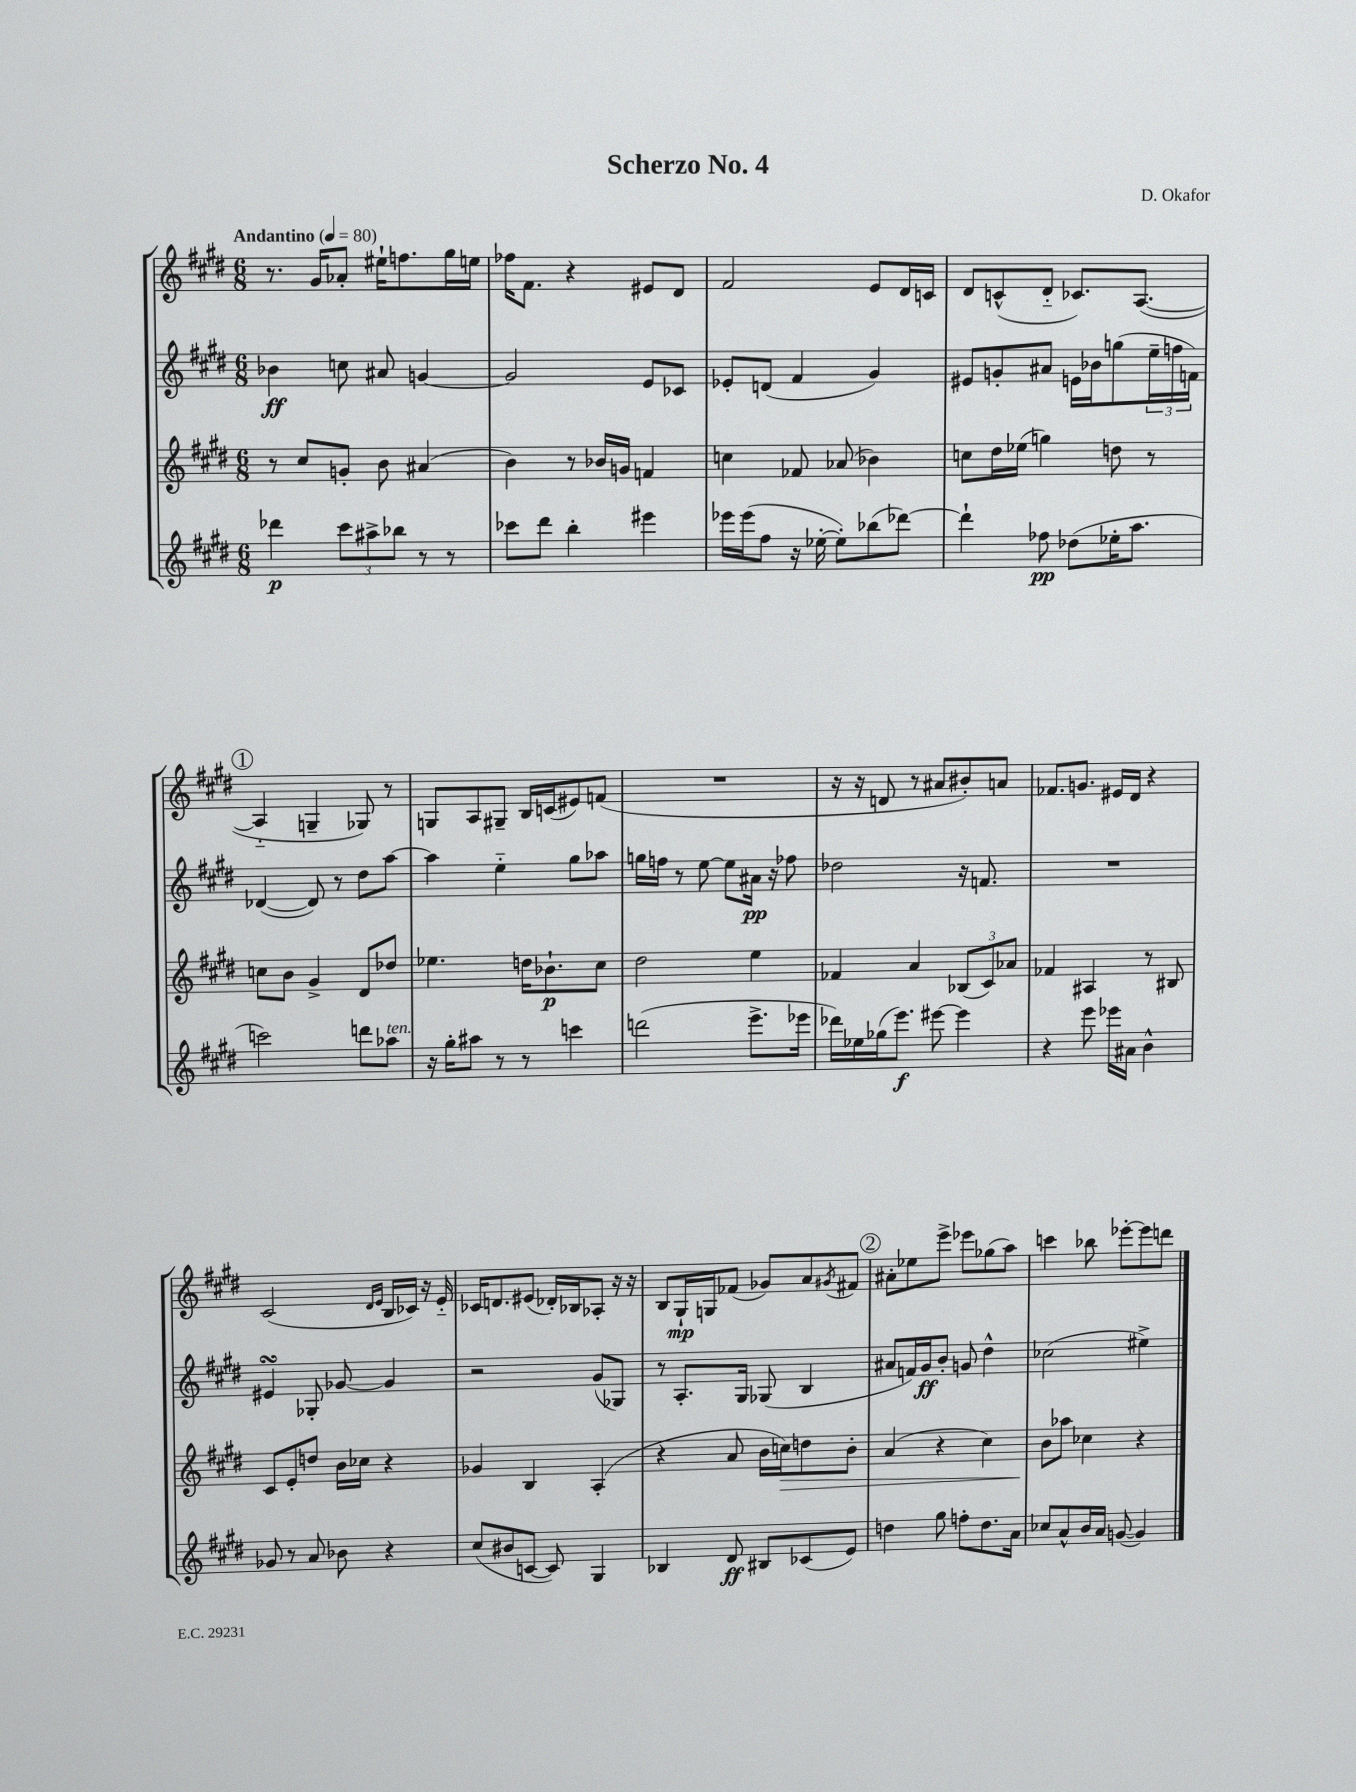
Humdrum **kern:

**kern	**dynam	**kern	**dynam	**kern	**dynam	**kern	**dynam
*part4	*part4	*part3	*part3	*part2	*part2	*part1	*part1
*staff4	*staff4	*staff3	*staff3	*staff2	*staff2	*staff1	*staff1
*clefG2	*	*clefG2	*	*clefG2	*	*clefG2	*
*k[f#c#g#d#]	*	*k[f#c#g#d#]	*	*k[f#c#g#d#]	*	*k[f#c#g#d#]	*
*M6/8	*	*M6/8	*	*M6/8	*	*M6/8	*
*MM80	*	*MM80	*	*MM80	*	*MM80	*
=1	=1	=1	=1	=1	=1	=1	=1
!	!	!	!	!	!	!LO:TX:a:B:t=Andantino	!
4ddd-X\	p	8r	.	4b-X\	ff	8.r	.
.	.	8cc#/L	.	.	.	.	.
.	.	.	.	.	.	16g#/KL	.
12ccc#\L	.	8gn'/J	.	8ccn\	.	8a-X'/J	.
12aa#X^\	.	.	.	.	.	.	.
.	.	8b\	.	8a#X/	.	16ee#X`\KL	.
12bb-X\J	.	.	.	.	.	.	.
.	.	.	.	.	.	8.ffn\	.
8r	.	(4a#X/	.	[4gn/	.	.	.
8r	.	.	.	.	.	16gg#\L	.
.	.	.	.	.	.	16een\JJ	.
=2	=2	=2	=2	=2	=2	=2	=2
8ccc-X\L	.	4b\)	.	2g/]	.	16ff-X\KL	.
.	.	.	.	.	.	8.f#\J	.
8ddd#\J	.	.	.	.	.	.	.
4bb'\	.	8r	.	.	.	4r	.
.	.	16b-X/LL	.	.	.	.	.
.	.	16gn/JJ	.	.	.	.	.
4eee#X\	.	4fn/	.	8e/L	.	8e#X/L	.
.	.	.	.	8c-X/J	.	8d#/J	.
=3	=3	=3	=3	=3	=3	=3	=3
16eee-X\LL	.	4ccn\	.	8e-X'/L	.	2f#/	.
(16eee-\J	.	.	.	.	.	.	.
8ff#\J	.	.	.	(8dn/J	.	.	.
16r	.	8f-X/	.	4f#/	.	.	.
[16ee-X'\	.	.	.	.	.	.	.
8ee-'\L])	.	(8a-X/	.	.	.	.	.
(8bb-X\	.	4b-X\)	.	4g#/)	.	8e/L	.
[8ddd-X\J)	.	.	.	.	.	16d#/L	.
.	.	.	.	.	.	16cn/JJ	.
=4	=4	=4	=4	=4	=4	=4	=4
4ddd-`\]	.	8ccn\L	.	8e#X/L	.	8d#/L	.
.	.	16dd#\L	.	8gn'/	.	(8cn^^/	.
.	.	(16ee-X\JJ	.	.	.	.	.
8ff-X\	pp	4ggn\)	.	8a#X/J	.	8d#/J	.
(8dd-X\L	.	.	.	16en\LL	.	8.c-X/L)	.
.	.	.	.	16b-X\J	.	.	.
16ee-X'\K	.	8ddn\	.	(8ggn\	.	.	.
8.aa\J	.	.	.	.	.	([8.A/J	.
.	.	8r	.	24ee~\L	.	.	.
.	.	.	.	24ffn\	.	.	.
.	.	.	.	24fn\JJ)	.	.	.
!!LO:LB:g=z
!!LO:REH:place=s1:t=1
=5	=5	=5	=5	=5	=5	=5	=5
2cccn\)	.	8ccn\L	.	([4d-X/	.	4A/]	.
.	.	8b\J	.	.	.	.	.
.	.	4g#^/	.	8d-/])	.	4Gn~/	.
.	.	.	.	8r	.	.	.
8dddn\L	.	8d#/L	.	8dd#\L	.	8G-X/)	.
!LO:TX:a:i:t=ten.	!	!	!	!	!	!	!
8aa-X\J	.	8dd-X/J	.	[8aa\J	.	8r	.
=6	=6	=6	=6	=6	=6	=6	=6
16r	.	4.ee-X\	.	4aa\]	.	8Gn/L	.
16gg#'\KL	.	.	.	.	.	.	.
8aa#X\J	.	.	.	.	.	8A/	.
8r	.	.	.	4ee\	.	8G#X~/J	.
8r	.	16ddn\KL	.	.	.	16B/LL	.
.	.	8.b-X`\	p	.	.	(16cn/J	.
4cccn\	.	.	.	8gg#\L	.	8e#X/)	.
.	.	8cc#\J	.	8aa-X\J	.	(8fn/J	.
=7	=7	=7	=7	=7	=7	=7	=7
(2dddn\	.	2dd#\	.	16ggn\LL	.	2.r	.
.	.	.	.	16ffn\JJ	.	.	.
.	.	.	.	8r	.	.	.
.	.	.	.	[8ee\	.	.	.
.	.	.	.	8ee\L]	.	.	.
8.eee^\L	.	4ee\	.	16a#X\Jk	pp	.	.
.	.	.	.	16r	.	.	.
.	.	.	.	8ff-X\	.	.	.
16eee-X\Jk	.	.	.	.	.	.	.
=8	=8	=8	=8	=8	=8	=8	=8
16ddd-X\LL)	.	4f-X/	.	2dd-X\	.	16r	.
16ee-X\	.	.	.	.	.	16r	.
(16gg-X\J	.	.	.	.	.	8dn/	.
8.eee\J)	f	.	.	.	.	.	.
.	.	4a/	.	.	.	8r	.
[8eee#X\	.	.	.	.	.	8a#X/L	.
4eee#\]	.	(12B-X/L	.	16r	.	8b#X'/)	.
.	.	.	.	8.fn/	.	.	.
.	.	12c#/)	.	.	.	.	.
.	.	.	.	.	.	8an/J	.
.	.	12a-X/J	.	.	.	.	.
=9	=9	=9	=9	=9	=9	=9	=9
4r	.	4f-X/	.	2.r	.	8.f-X/L	.
.	.	.	.	.	.	8.gn/J	.
8eee\	.	4A#X/	.	.	.	.	.
16eee-X\LL	.	.	.	.	.	16e#X/LL	.
16a#X\JJ	.	.	.	.	.	16d#/JJ	.
4b^^\	.	8r	.	.	.	4r	.
.	.	8B#X/	.	.	.	.	.
!!LO:LB:g=z
=10	=10	=10	=10	=10	=10	=10	=10
8g-X/	.	8c#/L	.	4e#XsSsS/	.	(2c#/	.
8r	.	8e'/	.	.	.	.	.
8a/	.	8ddn/J	.	8G-X'/	.	.	.
8b-X\	.	16b\LL	.	[8g-X/	.	.	.
.	.	16cc-X\JJ	.	.	.	.	.
.	.	.	.	.	.	16qqd#/LL	.
.	.	.	.	.	.	16qqe/JJ	.
4r	.	4r	.	4g-/]	.	16B/LL	.
.	.	.	.	.	.	16c-X/JJ)	.
.	.	.	.	.	.	16r	.
.	.	.	.	.	.	16e/	.
=11	=11	=11	=11	=11	=11	=11	=11
(8cc#/L	.	4g-X/	.	2r	.	16c-X/KL	.
.	.	.	.	.	.	8.dn/	.
8b#X/	.	.	.	.	.	.	.
[8cn/J	.	4B/	.	.	.	(8e#X/J	.
8c/])	.	.	.	.	.	16d-X'/LL)	.
.	.	.	.	.	.	16B-X/J	.
4G#/	.	(4A'/	.	(8g#/L	.	8A-X'/J	.
.	.	.	.	8G-X/J)	.	16r	.
.	.	.	.	.	.	16r	.
=12	=12	=12	=12	=12	=12	=12	=12
4B-X/	.	4r	.	8r	.	8B/L	.
.	.	.	.	8.A'/L	.	16G#`/L	mp
.	.	.	.	.	.	16Gn/J	.
8d#/	ff	8a/	.	.	.	(8f-X/J	.
.	.	.	.	16G#/Jk	.	.	.
8B#X/L	.	16b\LL	.	(8G-X/	.	8g-X/L)	.
!	!	!	!LO:HP:b	!	!	!	!
.	.	16ccn\J)	>	.	.	.	.
(8c-X/	.	8ddn\	.	4B/	.	8a/	.
.	.	.	.	.	.	8qg#X/	.
8e/J)	.	8b'\J	.	.	.	8f#X/J	.
!!LO:REH:place=s1:t=2
=13	=13	=13	=13	=13	=13	=13	=13
4ddn\	.	(4a/	.	8a#X/L	.	8a#X'\L	.
.	.	.	.	16fn/L)	.	8ee-X\	.
.	.	.	.	16g#/J	ff	.	.
8gg#\	.	4r	.	8b'/J	.	8eee^\J	.
8ffn'\L	.	.	.	8gn/	.	8eee-X\L	.
8.dd\	.	4cc#\)	.	4dd#^^\	.	(8gg-X\	.
.	.	.	.	.	.	8aa\J)	.
16a\Jk	.	.	.	.	.	.	.
=14	=14	=14	=14	=14	=14	=14	=14
8cc-X/L	.	8b\L	.	(2cc-X\	.	4cccn\	.
8a^^/	.	8aa-X\J	]	.	.	.	.
16b/L	.	4cc-X\	.	.	.	8bb-X\	.
16a/JJ	.	.	.	.	.	.	.
([8gn/	.	.	.	.	.	[8eee-X'\L	.
4g/])	.	4r	.	4ee#X^\)	.	8eee-\]	.
.	.	.	.	.	.	8dddn\J	.
==	==	==	==	==	==	==	==
*-	*-	*-	*-	*-	*-	*-	*-
